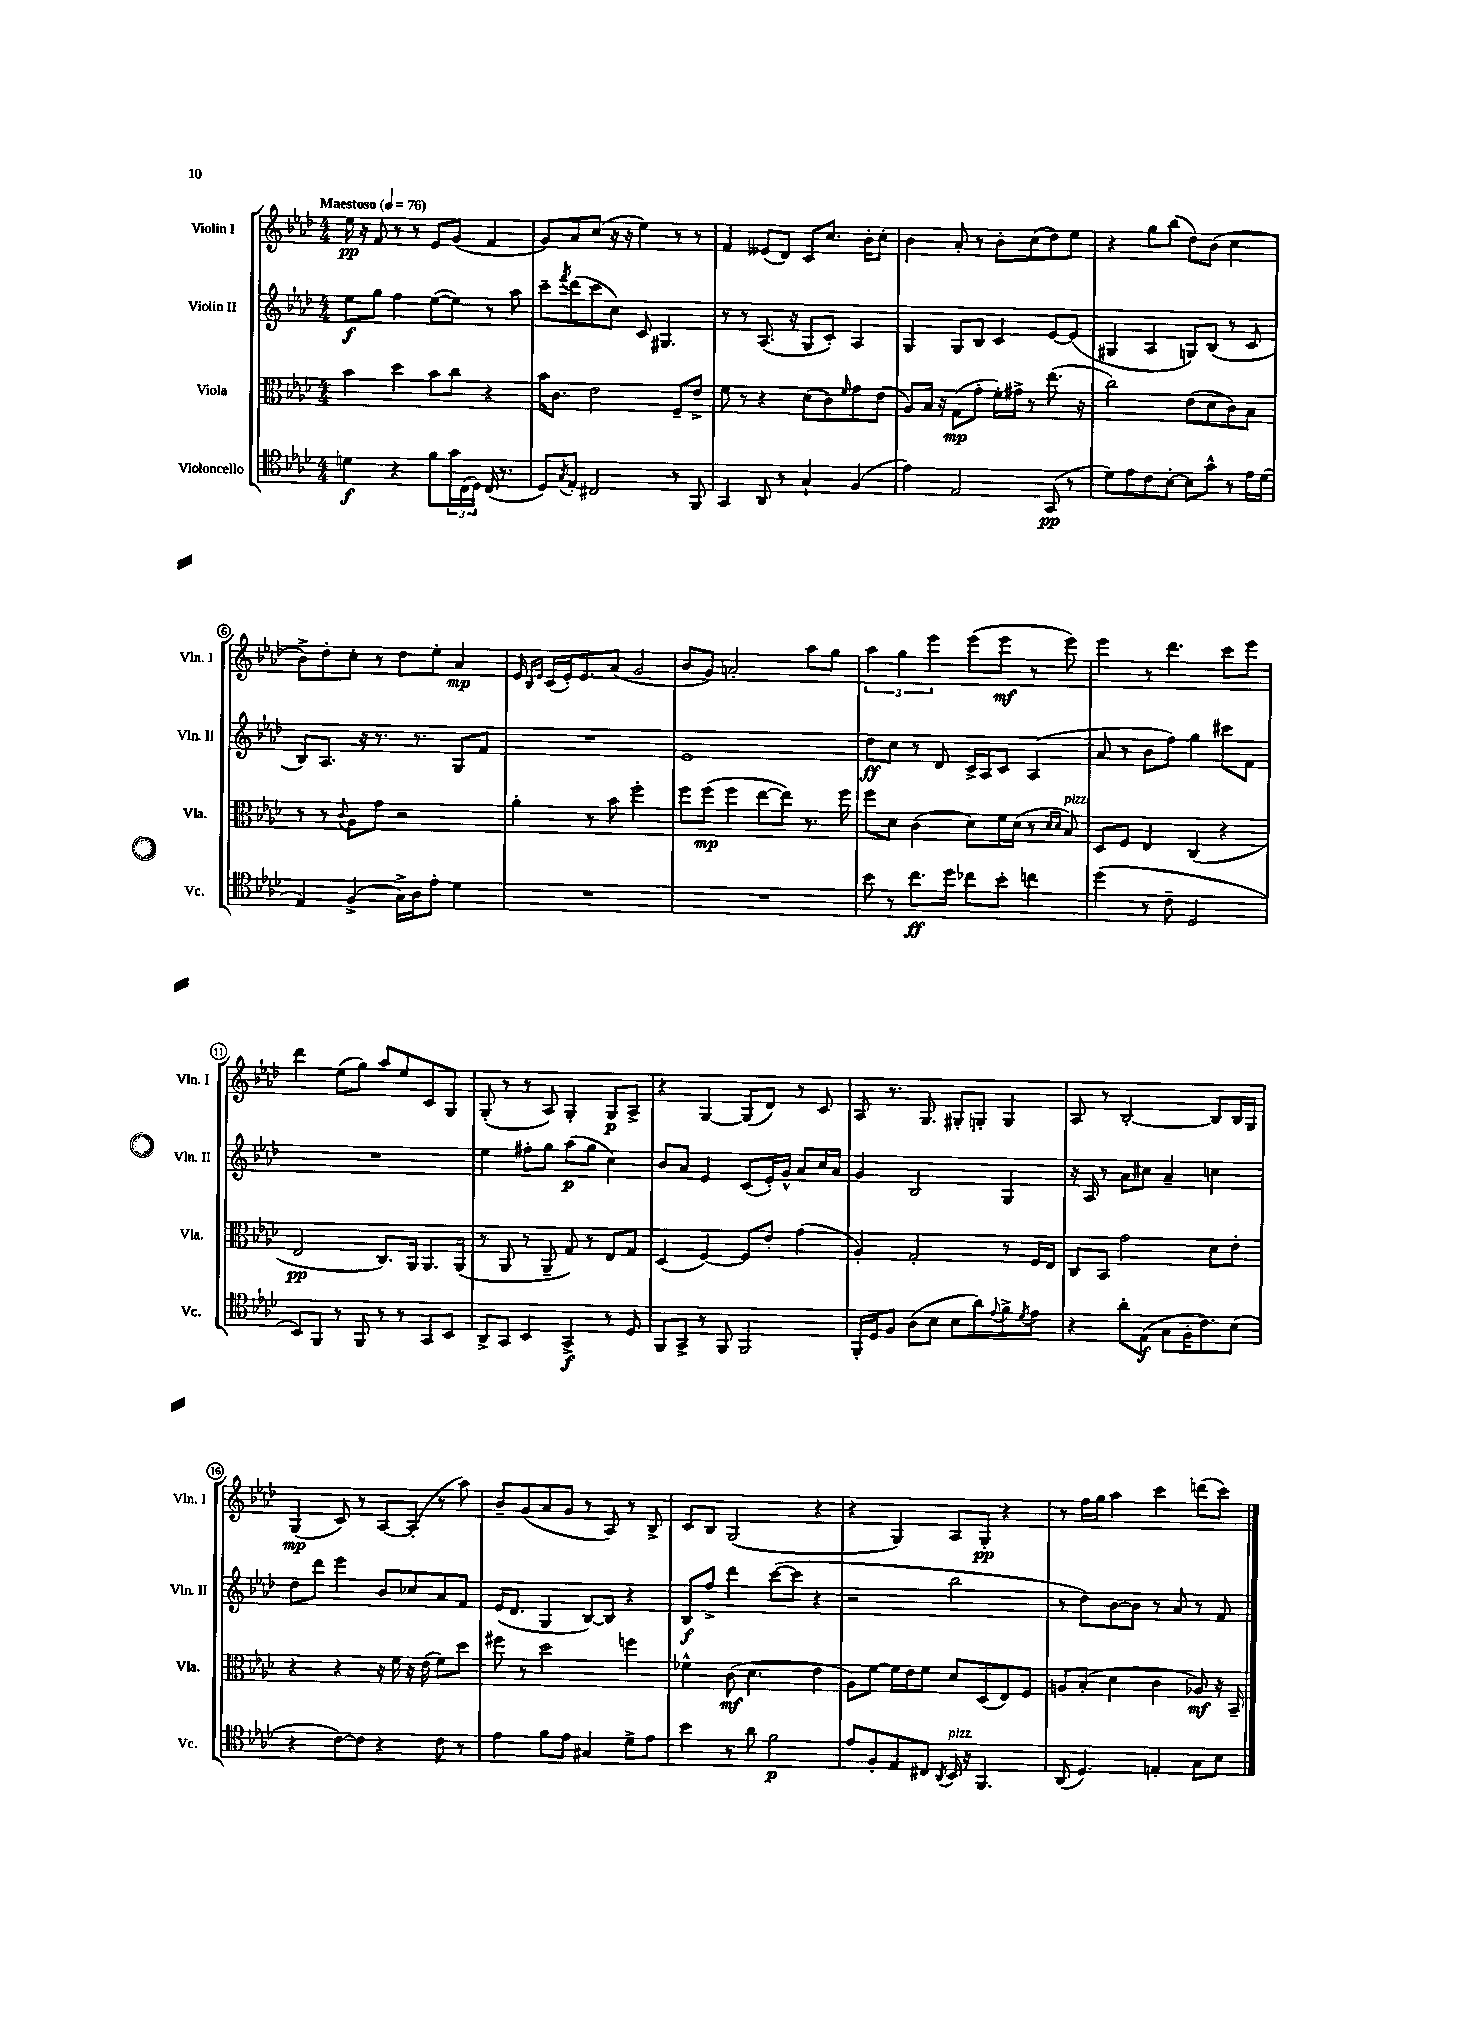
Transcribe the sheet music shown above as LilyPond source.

<<
\new StaffGroup <<
\new Staff = "s0" \with { instrumentName = "Violin I" shortInstrumentName = "Vln. I" } {
    \clef treble \key aes \major \numericTimeSignature \time 4/4 \tempo "Maestoso" 4 = 76
    ees''16\pp r16 f'8 r8 r8 ees'8 g'8( f'4 |
    g'8) aes'8 c''8( r16 r16 ees''4) r8 r8 |
    f'4 eeses'8( des'8) c'8 c''8. bes'16-. c''8-. |
    bes'4 aes'8-. r8 bes'8-. c''8( des''8) ees''8 |
    r4 g''8 bes''8( des''8) bes'8( c''4 |
    bes'8->) des''8-. c''8-. r8 des''8 ees''8-. aes'4\mp |
    ees'16 \grace { bes16 ees'16 } c'16( ees'16-.) ees'8. aes'8( g'2 |
    bes'8 g'8) a'2-. aes''8 g''8 |
    \tuplet 3/2 { aes''4 g''4 ees'''4 } ees'''8( ees'''8\mf r8 ees'''8) |
    ees'''4 r8 des'''4. c'''8 ees'''8 |
    des'''4 ees''8( g''8) aes''8 ees''8 c'8 g8 |
    g8-.( r8 r8 aes8) g4-. g8\p aes8-> |
    r4 g4~ g8( des'8) r8 c'8 |
    aes8 r8. g8. gis8-. g8-. g4 |
    aes8 r8 bes2~-. bes8 bes16 g16 |
    g4\mp( c'8) r8 aes8~ aes8-.( r8 aes''8) |
    bes'8-- g'8( aes'8 g'8 r8 aes8) r8 bes8-> |
    c'8 bes8 g2( r4 |
    r4 g4) aes8 g8-.\pp r4 |
    r8 f''16 g''16 aes''4 c'''4 d'''8( c'''8) \bar "|." |
}
\new Staff = "s1" \with { instrumentName = "Violin II" shortInstrumentName = "Vln. II" } {
    \clef treble \key aes \major \numericTimeSignature \time 4/4
    ees''8\f g''8 f''4 ees''8~( ees''8) r8 aes''8 |
    c'''8-- \acciaccatura { f'''8 } des'''8( c'''8 c''8) c'8 gis4. |
    r8 r8 aes8.( r16 g8 c'8-.) aes4 |
    g4 g8 bes8 c'4 ees'8~ ees'8( |
    gis4 aes4 g8) bes8( r8 c'8 |
    bes8) aes8. r16 r8. r8. g8 f'8 |
    R1 |
    ees'1 |
    des''8\ff c''8 r8 des'8 c'16-> aes16 c'8 aes4( |
    aes'8 r8 bes'8 f''8) g''4 cis'''8 f'8 |
    R1 |
    ees''4 fis''8-. g''8 aes''8\p( g''8 c''4) |
    bes'8 aes'8 ees'4 c'8( ees'16-.) g'16-^ aes'8 c''16 aes'16 |
    g'4 bes2 g4 |
    r16 aes16 r8 aes'8 cis''8 aes'4-- c''4 |
    des''8 des'''8 ees'''4 bes'8 ces''8 aes'8 f'8 |
    ees'16( des'8. g4 bes8~) bes8 r4 |
    bes8\f f''8-> des'''4 c'''8~( c'''8 r4 |
    r2 bes''2 |
    r8 des''8) bes'8~ bes'8 r8 aes'8 r8 f'8 \bar "|." |
}
\new Staff = "s2" \with { instrumentName = "Viola" shortInstrumentName = "Vla." } {
    \clef alto \key aes \major \numericTimeSignature \time 4/4
    bes'4 des''4 bes'8 c''8 r4 |
    bes'16 c'8. ees'2 f8-- ees'8-> |
    f'8 r8 r4 des'8( c'8) \grace { f'16 } g'8 ees'8( |
    aes8) bes16 r16 g8\mp( g'8-. f'16-.) gis'16-> r8 ees''8.( r16 |
    c''2) ees'8( des'8 c'8) bes8 |
    r8 r8 \appoggiatura { c'8 } aes8 g'8 r2 |
    aes'4-. r8 bes'8 f''2-. |
    f''8 f''8\mp( f''4 ees''8~ ees''8) r8. f''16 |
    f''8 des'8 c'4( des'8) f'16 des'16( r8 \grace { des'16 des'16 } bes8^\markup { \italic "pizz." }) |
    des8 f8 ees4 c4( r4 |
    ees2\pp c8.) aes,16 aes,8. aes,16( |
    r8 aes,8 r8 aes,8-- g8) r8 ees8 g8 |
    des4( f4~) f8 ees'8-. g'4( |
    aes4-.) g2-. r8 f16 ees16 |
    c8 bes,8 g'2 des'8 ees'8-. |
    r4 r4 r16 f'16 r16 ees'16( f'8) des''8 |
    fis''8 r8 des''2 f''4 |
    fes'4-^ c'8\mf( des'4. ees'4 |
    aes8) f'8~ f'16 ees'16 f'8 des'8 des8( ees8) f8 |
    a8 bes8-.( des'4 c'4 aes8\mf) r16 bes,16-- \bar "|." |
}
\new Staff = "s3" \with { instrumentName = "Violoncello" shortInstrumentName = "Vc." } {
    \clef tenor \key aes \major \numericTimeSignature \time 4/4
    d'4\f r4 f'8 \tuplet 3/2 { g'16 c16( des16) } c16( r8. |
    des8) \acciaccatura { g8 } ees8-. cis2 r8 f,8 |
    g,4 aes,8 r8 g4-! f4( |
    ees'4) ees2 g,8\pp( r8 |
    des'8) ees'8 c'8 bes8~-. bes8 g'8-^ r8 ees'16 des'16( |
    ees4) f4->( g16->) aes16 ees'8-. des'4 |
    R1 |
    R1 |
    bes'8 r8 c''8.\ff des''16 ces''8 bes'8-. c''4 |
    des''4( r8 c'8-- des2 |
    bes,8) f,8 r8 f,8 r8 r8 g,8 bes,8 |
    aes,8-> g,8 bes,4 g,4->\f r8 des8 |
    f,8 g,8-> r8 f,8 f,2 |
    f,16-. des16 f8 aes8( bes8 bes8 aes'8) \appoggiatura { ees'8 } f'8-> \acciaccatura { des'8 } ees'8 |
    r4 aes'8-. ees8\f( g8 f16-. c'8.) bes8( |
    r4 c'8~) c'8 r4 c'8 r8 |
    ees'4 f'8 ees'8 gis4 des'8-> ees'8 |
    bes'4 r8 aes'8 f'2\p |
    ees'8 f8-. ees8 cis8 \acciaccatura { aes,8 } bes,16^\markup { \italic "pizz." } r16 f,4. |
    aes,8( des4.) e4-. g8 bes8 \bar "|." |
}
>>
>>
\layout { \context { \Score \override BarNumber.stencil = #(make-stencil-circler 0.1 0.3 ly:text-interface::print) } }
